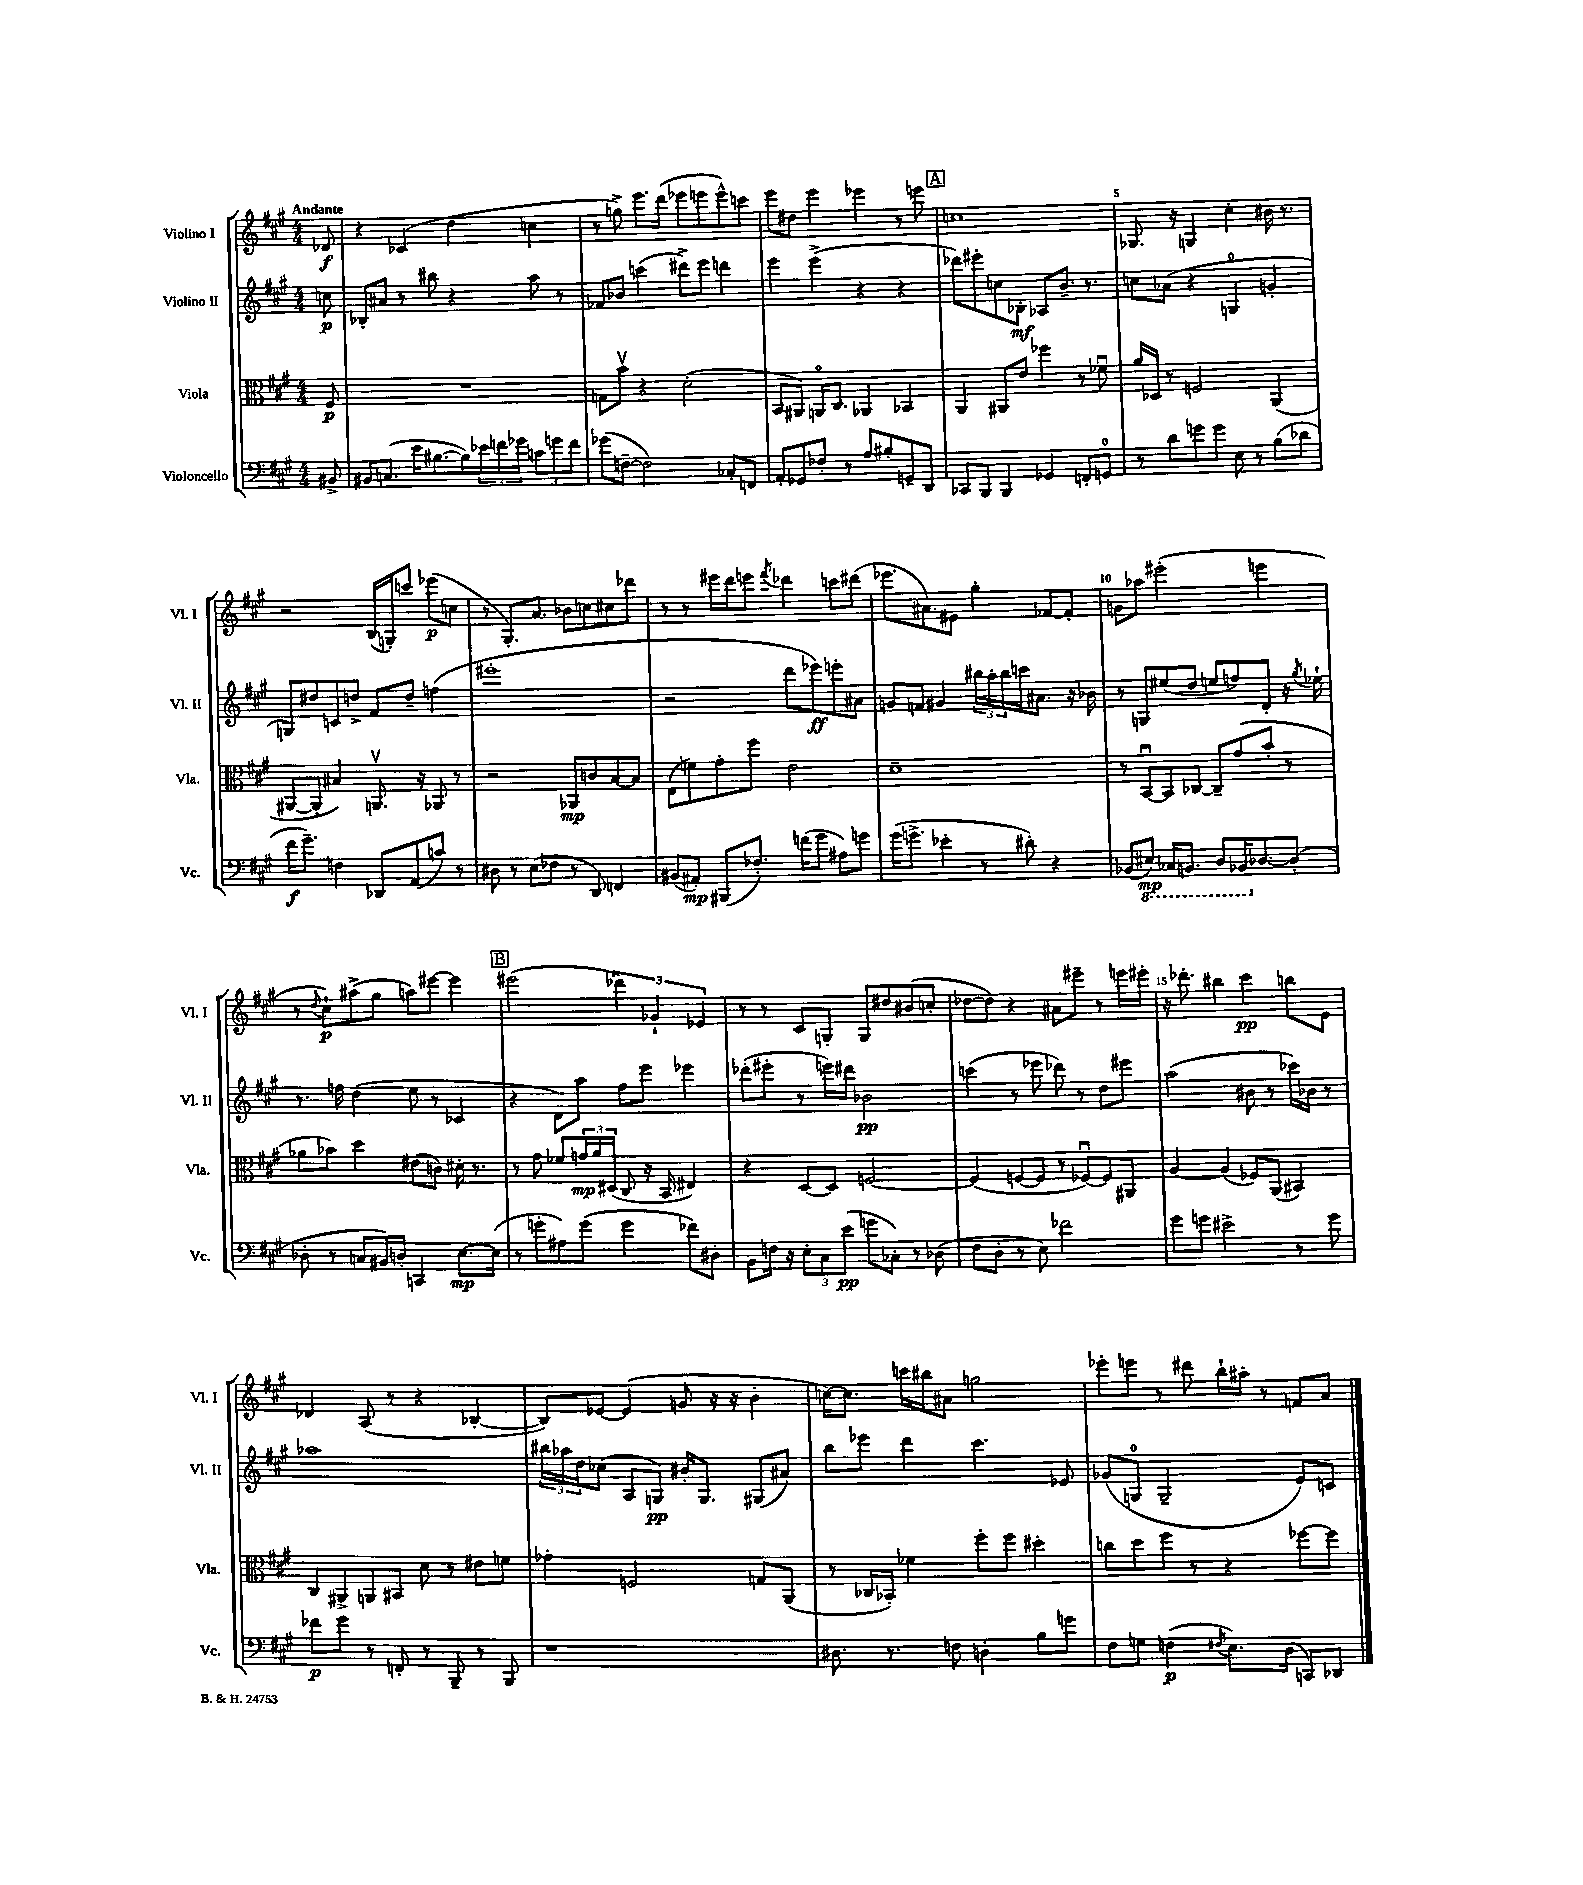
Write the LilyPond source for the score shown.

<<
\new StaffGroup <<
\new Staff = "s0" \with { instrumentName = "Violino I" shortInstrumentName = "Vl. I" } {
    \clef treble \key a \major \numericTimeSignature \time 4/4 \partial 8 \tempo "Andante"
    des'8\f |
    r4 ces'4( d''4 c''4 |
    r8 g''8->) e'''8. d'''16( ees'''8 e'''8 e'''8-^) c'''8 |
    e'''8 dis''8 e'''4 ees'''4 r8 e'''8 |
    \mark \markup { \box "A" } c''1 |
    ges8. r16 g4 cis''4-. bis'16 r8. |
    r2 b16( g16-.) c'''8 ees'''8\p( c''8 |
    r8 gis8.-.) a'8. bes'8 c''8 cis''8 des'''8 |
    r8 r8 eis'''16 d'''16 e'''8 \acciaccatura { fis'''8 } des'''4 c'''8 dis'''8( |
    ees'''8. ais'8.) eis'8 gis''4-. fes'8~ fes'8-. |
    g'8 aes''8 eis'''2-.( e'''4 |
    r8 \appoggiatura { d''8 } cis''8-!\p) ais''8->( gis''8 a''8) eis'''8~ eis'''4 |
    \mark \markup { \box "B" } eis'''2( \tuplet 3/2 { des'''4) ges'4-! ees'4 } |
    r8 r8 cis'8 g8-. g8 dis''8 bis'8( c''8-. |
    des''8~ des''8) r4 ais'8 eis'''8-- r8 e'''16 eis'''16-. |
    r16 des'''8.-. bis''4 cis'''4\pp b''8 e'8 |
    des'4 a8( r8 r4 bes4~-. |
    bes8) ees'8~ ees'4( g'8 r16 r16 b'4-. |
    c''16~) c''8. c'''16 bis''16 ais'8 g''2 |
    ees'''8-. e'''8 r8 dis'''8 b''16-! ais''16-. r8 f'8 a'8 \bar "|." |
}
\new Staff = "s1" \with { instrumentName = "Violino II" shortInstrumentName = "Vl. II" } {
    \clef treble \key a \major \numericTimeSignature \time 4/4 \partial 8
    c''8\p |
    bes8-. ais'8 r8 bis''8 r4 a''8 r8 |
    fes'8 bes'8 c'''4( dis'''8->) e'''8 d'''4 |
    e'''4 e'''4->( r4 r4 |
    \mark \markup { \box "A" } des'''8) eis'''8-. c''8 bes8-.\mf aes8 b'8.-- r8. |
    c''8 aes'8( r4 g4-0 g'4-. |
    g8) dis''8 c'8 d''8-> fis'8 d''8-- f''4( |
    eis'''1-. |
    r2 d'''8 ees'''8\ff) e'''8-. ais'8 |
    g'8 f'8 gis'4 \tuplet 3/2 { bis''16 a''16-. bis''16 } c'''16 ais'8. r16 bes'16 |
    r8 g8 eis''8( d''8 e''8 f''8) d'8-. r16 \acciaccatura { gis''8 } ees''16-! |
    r8. f''16 d''4( e''8 r8 ces'4 |
    \mark \markup { \box "B" } r4 d'8) a''8 fis''8 e'''8 ees'''4 |
    des'''8-.( eis'''8-. r8 e'''16) dis'''16 bes'2\pp |
    c'''4( r8 ees'''8 des'''8) r8 d''8 eis'''8 |
    a''2( bis'8 r8 ces'''16) bes'16 r8 |
    aes''1 |
    \tuplet 3/2 { bis''16 aes''16 d''16 } ces''8( a8 g8\pp) bis'16-. g8. gis8( ais'8) |
    b''8 ees'''8 d'''4 cis'''4. ees'8 |
    ges'8( g8-0 g2-- e'8) c'8 \bar "|." |
}
\new Staff = "s2" \with { instrumentName = "Viola" shortInstrumentName = "Vla." } {
    \clef alto \key a \major \numericTimeSignature \time 4/4 \partial 8
    fis8\p |
    R1 |
    g8 b'8\upbow r4 d'2-.( |
    b,8 ais,8) a,16\flageolet cis8. aes,4 bes,4 |
    \mark \markup { \box "A" } a,4 ais,8 e'8 fes''4 r8 fes'8\downbow |
    a'16 des16 r8 f2 a,4( |
    ais,8~ ais,8-. bis4) a,8.\upbow r16 aes,8 r8 |
    r2 aes,8\mp c'8 b8~ b8 |
    e8( f'8) gis'8-. fis''8 e'2 |
    d'1-- |
    r8 b,8~\downbow b,8 ces8~ ces8-- gis'8( b'8-. r8 |
    aes'8 bes'8) d''4 eis'8( c'8) dis'16-. r8. |
    \mark \markup { \box "B" } r8 gis'8 fes'8 \tuplet 3/2 { g'16\mp a'16 dis16( } cis8 r16 b,16 eis4) |
    r4 d8~ d8 f2~ |
    f4( f8~ f8 r8 fes8~\downbow) fes8 ais,8 |
    a4~ a4( fes8) a,8( bis,4) |
    cis8 ais,8-> a,8 bis,8 d'8 r8 eis'8 f'8 |
    ges'4-. f2 g8 a,8( |
    r8 ces16 bes,16-.) fes'4 fis''8-. fis''8 dis''4-. |
    c''8 d''8 fis''8 r8 r4 fes''8~ fes''8 \bar "|." |
}
\new Staff = "s3" \with { instrumentName = "Violoncello" shortInstrumentName = "Vc." } {
    \clef bass \key a \major \numericTimeSignature \time 4/4 \partial 8
    bis,8-> |
    bis,8 c8.( e'16 bis8.~ bis16) \tuplet 3/2 { ees'16 f'16 ges'16 } \tuplet 3/2 { c'8 g'8 f'8 } |
    ges'8( f8~-- f2) ces8-. f,8 |
    a,8-. ges,8 fes8-. r8 a8 bis8-. g,8-- d,8 |
    \mark \markup { \box "A" } ces,8 b,,8 b,,4 ges,4 f,8-. g,8-0 |
    r8 d'8 g'8 g'8 e8 r8 b8( des'8 |
    fis'16\f gis'8.--) f4 des,8 a,8( c'8) r8 |
    dis8 r8 e8( fes8 r8 d,8) f,4 |
    bis,8( ais,8-.\mp) bis,,8( fes8.-.) f'16( gis'8 ais8) g'8 |
    gis'16( g'8.-> ees'4-. r8 dis'8-.) r4 |
    bes,8( \ottava #-1 eis,8\mp) ces,16 b,,!8. d,8 bes,,16 \ottava #0 des8.~ des8-.( |
    des8-. r8 c8 bis,16) d16-. c,4 e8.~\mp e16( |
    \mark \markup { \box "B" } r8 g'8-. ais8) g'8( g'4 fes'8) dis8-. |
    b,8 f16 r16 \tuplet 3/2 { e8-. cis8 e'8\pp( } g'8 ces8-.) r8 des8( |
    fis8 d8-. r8 e8) fes'2 |
    gis'8 g'8 eis'2-> r8 g'8 |
    fes'8\p gis'8 r8 f,8-. r8 b,,8-- r8 b,,8 |
    r1 |
    dis8. r8. f8 d4-. b8 g'8 |
    fis8 g8 f4\p( \acciaccatura { fis8 } e8.) d16( c,8) des,8 \bar "|." |
}
>>
>>
\layout { \context { \Score \override BarNumber.break-visibility = ##(#f #t #t) barNumberVisibility = #(every-nth-bar-number-visible 5) } }
